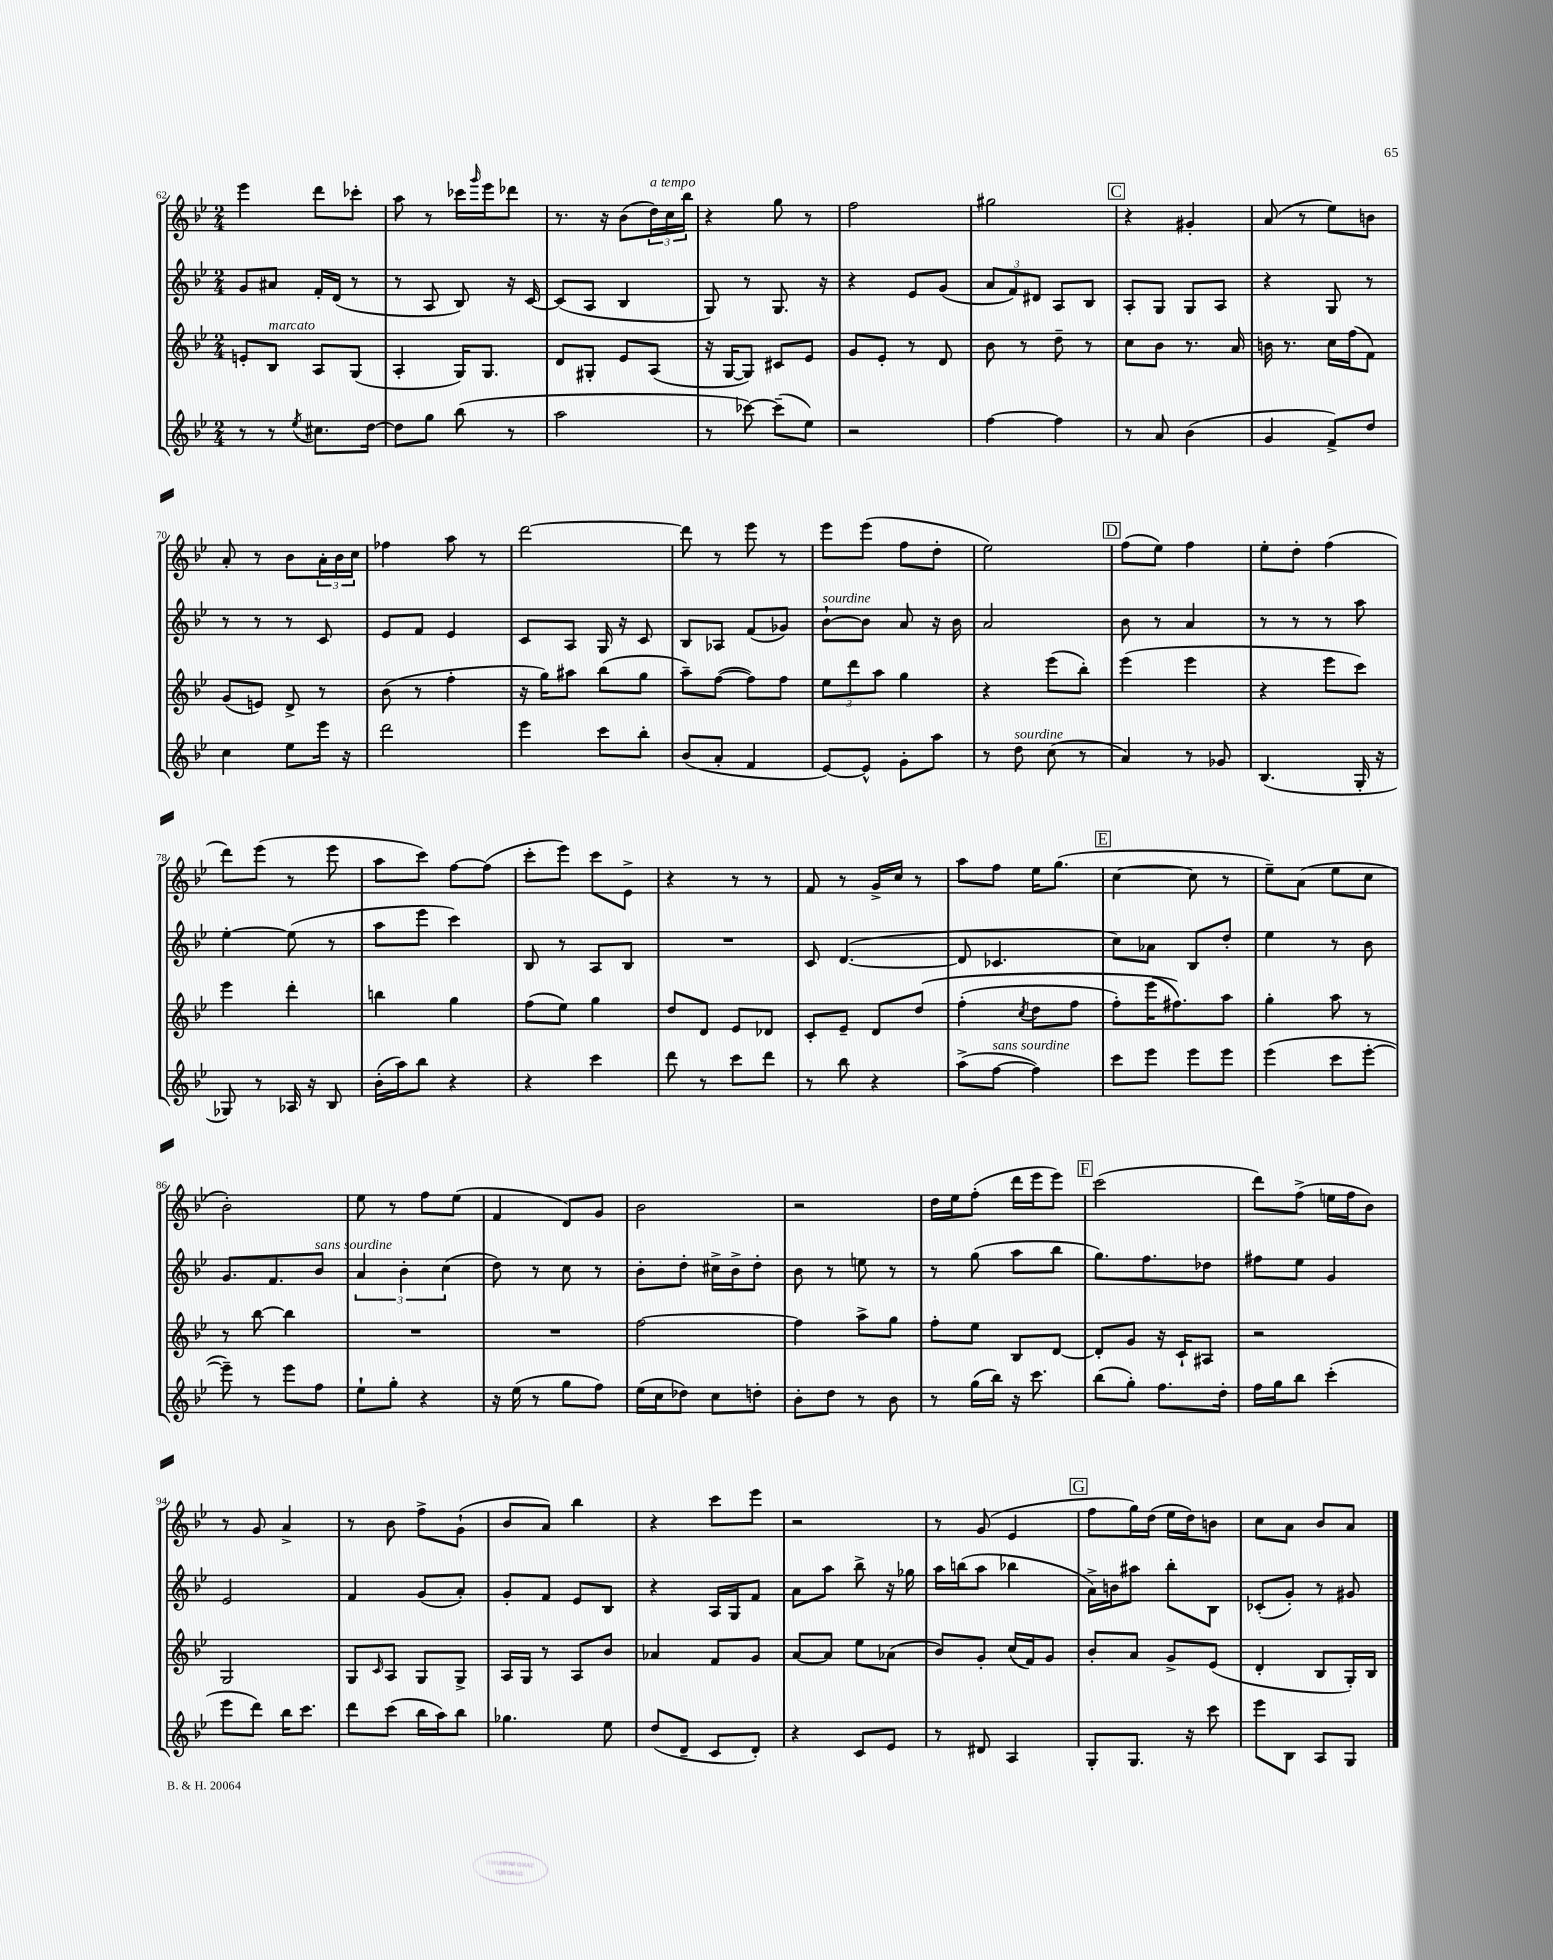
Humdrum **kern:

**kern	**kern	**kern	**kern
*staff4	*staff3	*staff2	*staff1
*clefG2	*clefG2	*clefG2	*clefG2
*k[b-e-]	*k[b-e-]	*k[b-e-]	*k[b-e-]
*M2/4	*M2/4	*M2/4	*M2/4
8r	8e'/L	8g/L	4eee-\
8r	8B-/J	8a#/J	.
8qee-/	.	.	.
8.cc#\L	8A/L	16f'/LL	8ddd\L
.	.	(16d/JJ	.
.	(8G/J	8r	8ccc-'\J
[16dd\Jk	.	.	.
=	=	=	=
8dd\]L	4A'/	8r	8aa\
8gg\J	.	8A/	8r
(8bb-\	16G/LK)	8B-/)	16ccc-\LL
.	.	.	16qqggg/
.	8.G/J	.	16eee-\J
8r	.	16r	8ddd-\J
.	.	[16c/	.
=	=	=	=
2aa\	8d/L	(8c/]L	8.r
.	8G#'/J	8A/J	.
.	.	.	16r
.	8e-/L	4B-/	(8b-\L
.	(8A/J	.	24dd\L)
.	.	.	24cc\
.	.	.	24bb-\JJ
=	=	=	=
8r	16r	8G/)	4r
.	[16G/LK	.	.
[8ccc-\)	8G/]J)	8r	.
(8ccc-~\]L	8c#/L	8.G/	8gg\
8ee-\J)	8e-/J	.	8r
.	.	16r	.
=	=	=	=
2r	8g/L	4r	2ff\
.	8e-'/J	.	.
.	8r	8e-/L	.
.	8d/	(8g/J	.
=	=	=	=
[4ff\	8b-\	12a/L	2gg#\
.	.	12f/)	.
.	8r	.	.
.	.	12d#/J	.
4ff\]	8dd~\	8A/L	.
.	8r	8B-/J	.
=	=	=	=
8r	8cc\L	8A'/L	4r
8a/	8b-\J	8G/J	.
(4b-\	8.r	8G/L	4g#'/
.	.	8A/J	.
.	16a/	.	.
=	=	=	=
4g/	16b\	4r	(8a/
.	8.r	.	.
.	.	.	8r
8f^/L)	16cc\LL	8G/	8ee-\L)
.	(16ff\J	.	.
8dd/J	8f\J)	8r	8b\J
=	=	=	=
4cc\	(8g/L	8r	8a'/
.	8e/J)	8r	8r
8ee-\L	8d^/	8r	8b-\L
16eee-\Jk	8r	8c/	24a'\L
.	.	.	24b-\
16r	.	.	.
.	.	.	24cc\JJ
=	=	=	=
2ddd\	(8b-\	8e-/L	4ff-\
.	8r	8f/J	.
.	4ff'\	4e-/	8aa\
.	.	.	8r
=	=	=	=
4eee-\	16r	8c/L	[2ddd\
.	16gg\LK)	.	.
.	8aa#\J	8A/J	.
8ccc\L	(8bb-\L	16G/	.
.	.	16r	.
8bb-'\J	8gg\J	8c/	.
=	=	=	=
(8b-/L	8aa~\L)	8B-/L	8ddd\]
8a'/J	([8ff\J	8A-/J	8r
4f/	8ff\]L)	(8f/L	8eee-\
.	8ff\J	8g-/J)	8r
=	=	=	=
[8e-/L)	12ee-\L	[8b-`\L	8eee-\L
.	12ddd\	.	.
8e-^^/]J	.	8b-\]J	(8eee-\J
.	12aa\J	.	.
8g'\L	4gg\	8a/	8ff\L
8aa\J	.	16r	8dd'\J
.	.	16b-\	.
=	=	=	=
8r	4r	2a/	2ee-\)
8dd\	.	.	.
(8cc\	(8eee-\L	.	.
8r	8bb-'\J)	.	.
=	=	=	=
4a/)	(4eee-\	8b-\	(8ff\L
.	.	8r	8ee-\J)
8r	4eee-\	4a/	4ff\
8g-/	.	.	.
=	=	=	=
(4.B-/	4r	8r	8ee-'\L
.	.	8r	8dd'\J
.	8eee-\L	8r	(4ff\
16G'/	8ccc\J)	8aa\	.
16r	.	.	.
=	=	=	=
8G-/)	4eee-\	[4ee-'\	8ddd\L)
8r	.	.	(8eee-\J
16A-/	4ddd'\	(8ee-\]	8r
16r	.	.	.
8B-/	.	8r	8eee-\
=	=	=	=
(16b-'\LL	4bb\	8aa\L	8aa\L
16aa\J)	.	.	.
8bb-\J	.	8eee-\J	8ccc\J)
4r	4gg\	4ccc\)	[8ff\L
.	.	.	(8ff\]J
=	=	=	=
4r	(8ff\L	8B-/	8ccc'\L
.	8ee-\J)	8r	8eee-\J)
4ccc\	4gg\	8A/L	8ccc\L
.	.	8B-/J	8e-^\J
=	=	=	=
8ddd\	8dd/L	2r	4r
8r	8d/J	.	.
8ccc\L	8e-/L	.	8r
8ddd\J	8d-/J	.	8r
=	=	=	=
8r	8c'/L	8c/	8f/
8bb-\	8e-~/J	([4.d/	8r
4r	8d/L	.	16g^/LL
.	.	.	16cc/JJ
.	&(8dd/J	.	8r
=	=	=	=
(8aa^\L	(4ff'\	8d/]	8aa\L
[8ff\J	.	4.c-/	8ff\J
.	8qcc/	.	.
4ff\])	8dd\L	.	16ee-\LK
.	.	.	(8.gg\J
.	8ff\J	.	.
=	=	=	=
8ccc\L	8ff'\L)	8cc\L)	[4cc\
8eee-\J	(16eee-\K	8a-\J	.
.	8.ff#\)&)	.	.
8eee-\L	.	8B-/L	8cc\]
8eee-\J	8aa\J	8dd'/J	8r
=	=	=	=
(4eee-\	4gg'\	4ee-\	8ee-~\L)
.	.	.	(8a\J
8ccc\L	8aa\	8r	8ee-\L
[8eee-'\J	8r	8b-\	8cc\J
=	=	=	=
8eee-~\])	8r	8.g/L	2b-'\)
8r	[8bb-\	.	.
.	.	8.f/	.
8eee-\L	4bb-\]	.	.
8ff\J	.	8b-/J	.
=	=	=	=
8ee-`\L	2r	6a/	8ee-\
8gg'\J	.	.	8r
.	.	6b-'\	.
4r	.	.	8ff\L
.	.	(6cc\	.
.	.	.	(8ee-\J
=	=	=	=
16r	2r	8dd\)	4f/
(16ee-\	.	.	.
8r	.	8r	.
8gg\L	.	8cc\	8d/L)
8ff\J)	.	8r	8g/J
=	=	=	=
(16ee-\LL	[2ff\	8b-'\L	2b-\
16cc\J	.	.	.
8dd-\J)	.	8dd'\J	.
8cc\L	.	16cc#^\LL	.
.	.	16b-^\J	.
8dd'\J	.	8dd'\J	.
=	=	=	=
8b-'\L	4ff\]	8b-\	2r
8dd\J	.	8r	.
8r	8aa^\L	8ee\	.
8b-\	8gg\J	8r	.
=	=	=	=
8r	8ff'\L	8r	16dd\LL
.	.	.	16ee-\J
(16gg\LL	8ee-\J	(8gg\	(8ff'\J
16bb-\JJ)	.	.	.
16r	8B-/L	8aa\L	16ddd\LL
8.ccc\	.	.	16eee-\J
.	[8d/J	8bb-\J	8eee-\J)
=	=	=	=
(8bb-\L	8d'/]L	8.gg\L)	(2ccc\
8gg'\J)	8g/J	.	.
.	.	8.ff\	.
8.ff\L	16r	.	.
.	16c`/LK	.	.
.	8A#/J	8dd-\J	.
16dd'\Jk	.	.	.
=	=	=	=
16ff\LL	2r	8ff#\L	8ddd\L)
16gg\J	.	.	.
8bb-\J	.	8ee-\J	(8ff^\J
(4ccc'\	.	4g/	16ee\LL
.	.	.	16ff\J
.	.	.	8b-\J)
=	=	=	=
8eee-\L	2G/	2e-/	8r
8ddd\J)	.	.	8g/
16bb-\LK	.	.	4a^/
8.ccc\J	.	.	.
=	=	=	=
8ddd\L	8G/L	4f/	8r
.	16qqc/	.	.
(8ccc\J	8A/J	.	8b-\
16bb-\LL	8G/L	(8g/L	8ff^\L
16aa\J)	.	.	.
8bb-\J	8G^/J	8a'/J)	(8g`\J
=	=	=	=
4.gg-\	16A/LL	8g'/L	8b-/L
.	16G/JJ	.	.
.	8r	8f/J	8a/J)
.	8A/L	8e-/L	4bb-\
8ee-\	8b-/J	8B-/J	.
=	=	=	=
(8dd/L	4a-/	4r	4r
8d~/J	.	.	.
8c/L	8f/L	16A/LL	8ccc\L
.	.	16G/J	.
8d'/J)	8g/J	8f/J	8eee-\J
=	=	=	=
4r	[8a/L	8a\L	2r
.	8a/]J	8aa\J	.
8c/L	8ee-\L	8bb-^\	.
8e-/J	(8a-\J	16r	.
.	.	16gg-\	.
=	=	=	=
8r	8b-/L)	16aa\LL	8r
.	.	(16bb\J	.
8d#/	8g'/J	8aa\J	(8g/
4A/	(16cc/LL	4bb-\	4e-/
.	16f/J)	.	.
.	8g/J	.	.
=	=	=	=
8G'/L	8b-'/L	16a^\LL)	8ff\L
.	.	16b\J	.
8.G/J	8a/J	8aa#\J	16gg\L)
.	.	.	(16dd\JJ
.	8g^/L	8bb-'\L	16ee-\LL
16r	.	.	16dd\J)
8ccc\	(8e-/J	8B-\J	8b\J
=	=	=	=
8eee-\L	4d'/	(8c-'/L	8cc\L
8B-\J	.	8g'/J)	8a\J
8A/L	8B-/L	8r	8b-/L
8G/J	16G'/L)	8g#/	8a/J
.	16B-/JJ	.	.
==	==	==	==
*-	*-	*-	*-
